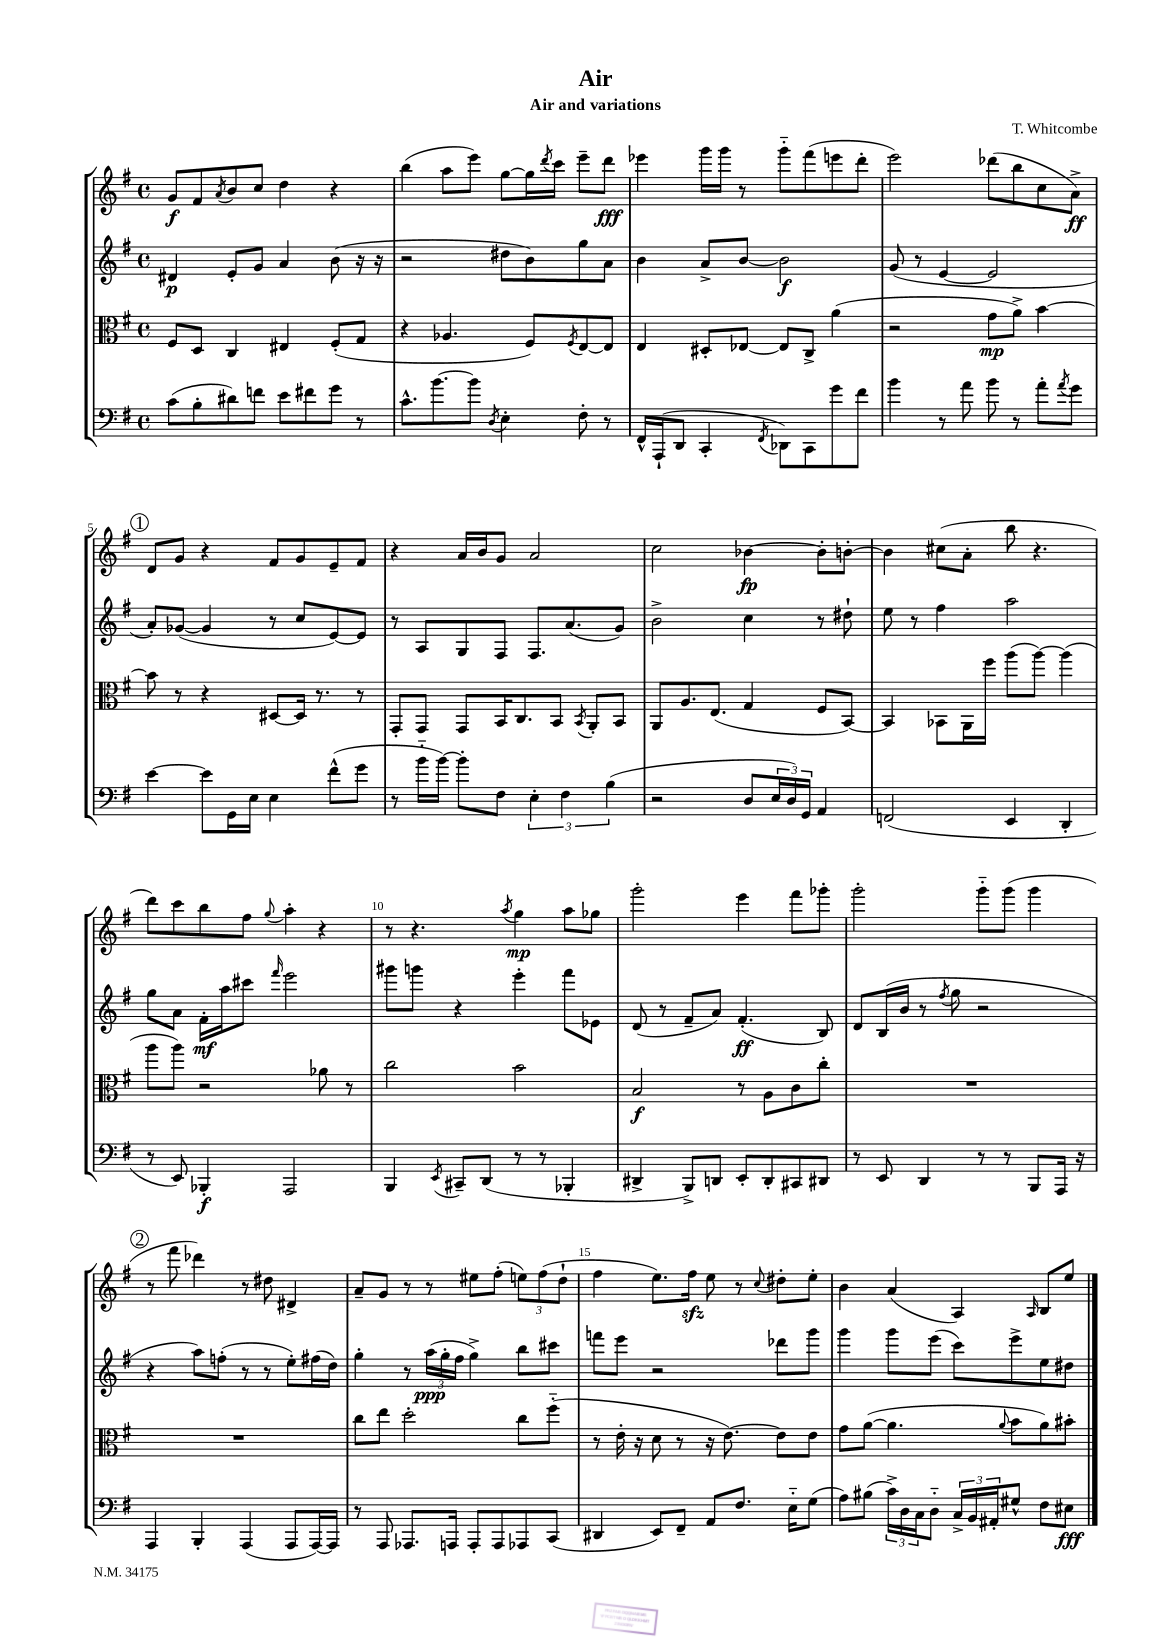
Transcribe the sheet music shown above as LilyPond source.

\header { title = "Air" composer = "T. Whitcombe" subtitle = "Air and variations" }
<<
\new StaffGroup <<
\new Staff = "s0" {
    \clef treble \key g \major \defaultTimeSignature \time 4/4
    g'8\f fis'8 \acciaccatura { a'8 } b'8 c''8 d''4 r4 |
    b''4( a''8 e'''8) g''8~ g''16 \acciaccatura { d'''8 } c'''16 e'''8-- d'''8\fff |
    ees'''4 g'''16 g'''16 r8 g'''8-_ fis'''8( e'''8 d'''8-. |
    e'''2) des'''8( b''8 c''8 a'8->\ff) |
    \mark \markup { \circle "1" } d'8 g'8 r4 fis'8 g'8 e'8-- fis'8 |
    r4 a'16 b'16 g'8 a'2 |
    c''2 bes'4~\fp bes'8-. b'8~-. |
    b'4 cis''8( a'8-. b''8 r4. |
    d'''8) c'''8 b''8 fis''8 \appoggiatura { g''8 } a''4-. r4 |
    r8 r4. \acciaccatura { a''8 } g''4\mp a''8 ges''8 |
    g'''2-. e'''4 fis'''8 ges'''8-. |
    g'''2-. g'''8-_ g'''8( g'''4 |
    \mark \markup { \circle "2" } r8 fis'''8 des'''4) r8 dis''8 dis'4-> |
    a'8-- g'8 r8 r8 eis''8 fis''8-.( \tuplet 3/2 { e''8) fis''8( d''8-! } |
    fis''4 e''8.) fis''16\sfz e''8 r8 \appoggiatura { c''8 } dis''8-. e''8-. |
    b'4 a'4( a4) \grace { a16 } b8 e''8 \bar "|." |
}
\new Staff = "s1" {
    \clef treble \key g \major \defaultTimeSignature \time 4/4
    dis'4\p e'8-. g'8 a'4 b'8( r16 r16 |
    r2 dis''8 b'8) g''8 a'8 |
    b'4 a'8-> b'8~ b'2\f |
    g'8( r8 e'4~ e'2 |
    \mark \markup { \circle "1" } a'8-.) ges'8~( ges'4 r8 c''8 e'8~) e'8 |
    r8 a8 g8 fis8 fis8. a'8.( g'8) |
    b'2-> c''4 r8 dis''8-! |
    e''8 r8 fis''4 a''2 |
    g''8 a'8 fis'16-.\mf a''16 cis'''8 \grace { fis'''16 } e'''2 |
    gis'''8 g'''8 r4 e'''4-. fis'''8 ees'8 |
    d'8( r8 fis'8-- a'8) fis'4.-.\ff( b8) |
    d'8 b16( b'16 r8 \acciaccatura { fis''8 } g''8 r2 |
    \mark \markup { \circle "2" } r4 a''8) f''8-.( r8 r8 e''8-.) fis''16( d''16) |
    g''4-. r8 \tuplet 3/2 { a''16\ppp( g''16-. fis''16 } g''4->) b''8 cis'''8 |
    f'''8 e'''8 r2 des'''8 g'''8 |
    g'''4 g'''8 e'''8( c'''8) e'''8-> e''8 dis''8 \bar "|." |
}
\new Staff = "s2" {
    \clef alto \key g \major \defaultTimeSignature \time 4/4
    fis8 d8 c4 eis4 fis8-.( g8 |
    r4 aes4. fis8) \acciaccatura { fis8 } e8~ e8 |
    e4 dis8-. ees8~ ees8 c8-> a'4( |
    r2 g'8\mp a'8->) b'4~ |
    \mark \markup { \circle "1" } b'8 r8 r4 dis8~ dis16 r8. r8 |
    g,8-. g,8 g,8 b,16 c8. b,8 \acciaccatura { b,8 } a,8-. b,8 |
    a,8 a8. e8.( g4 fis8 b,8~) |
    b,4 bes,8 a,16 fis''16 a''8( a''8~) a''4( |
    a''8 a''8) r2 aes'8 r8 |
    c''2 b'2 |
    b2\f r8 a8 c'8 c''8-. |
    R1 |
    \mark \markup { \circle "2" } R1 |
    c''8 e''8 d''2-. c''8 fis''8-_( |
    r8 e'16-. r16 d'8 r8 r16 e'8.~) e'8 e'8 |
    g'8 a'8~( a'4. \appoggiatura { a'8 } b'8 a'8) bis'8-. \bar "|." |
}
\new Staff = "s3" {
    \clef bass \key g \major \defaultTimeSignature \time 4/4
    c'8( b8-. dis'8) f'8 e'8 fis'8 g'8 r8 |
    c'8.-^ b'8.~ b'8 \acciaccatura { d8 } e4-. fis8-. r8 |
    fis,16-^ a,,16-!( d,8 c,4-. \acciaccatura { fis,8 } des,8) c,8 g'8 fis'8 |
    b'4 r8 a'8 b'8 r8 a'8-. \acciaccatura { a'8 } g'8 |
    \mark \markup { \circle "1" } e'4~ e'8 g,16 e16 e4 fis'8-^( g'8 |
    r8 b'16-_ b'16~) b'8-. fis8 \tuplet 3/2 { e4-. fis4 b4( } |
    r2 d8 \tuplet 3/2 { e16 d16) g,16 } a,4 |
    f,2( e,4 d,4-. |
    r8 e,8) bes,,4-.\f a,,2 |
    b,,4 \acciaccatura { e,8 } cis,8-- d,8( r8 r8 bes,,4-. |
    dis,4-> b,,8->) d,8 e,8-. d,8-. cis,8 dis,8 |
    r8 e,8 d,4 r8 r8 b,,8 a,,16 r16 |
    \mark \markup { \circle "2" } a,,4 b,,4-. a,,4( a,,8 a,,16~) a,,16 |
    r8 a,,8 aes,,8. a,,16 a,,8-. a,,8 aes,,8 c,8( |
    dis,4 e,8) fis,8-- a,8 fis8. e16-_ g8( |
    a8) bis8( \tuplet 3/2 { c'16->) d16 c16 } d8-_ \tuplet 3/2 { c16-> b,16 ais,16-. } gis8-^ fis8 eis8\fff \bar "|." |
}
>>
>>
\layout { \context { \Score \override BarNumber.break-visibility = ##(#f #t #t) barNumberVisibility = #(every-nth-bar-number-visible 5) } }
